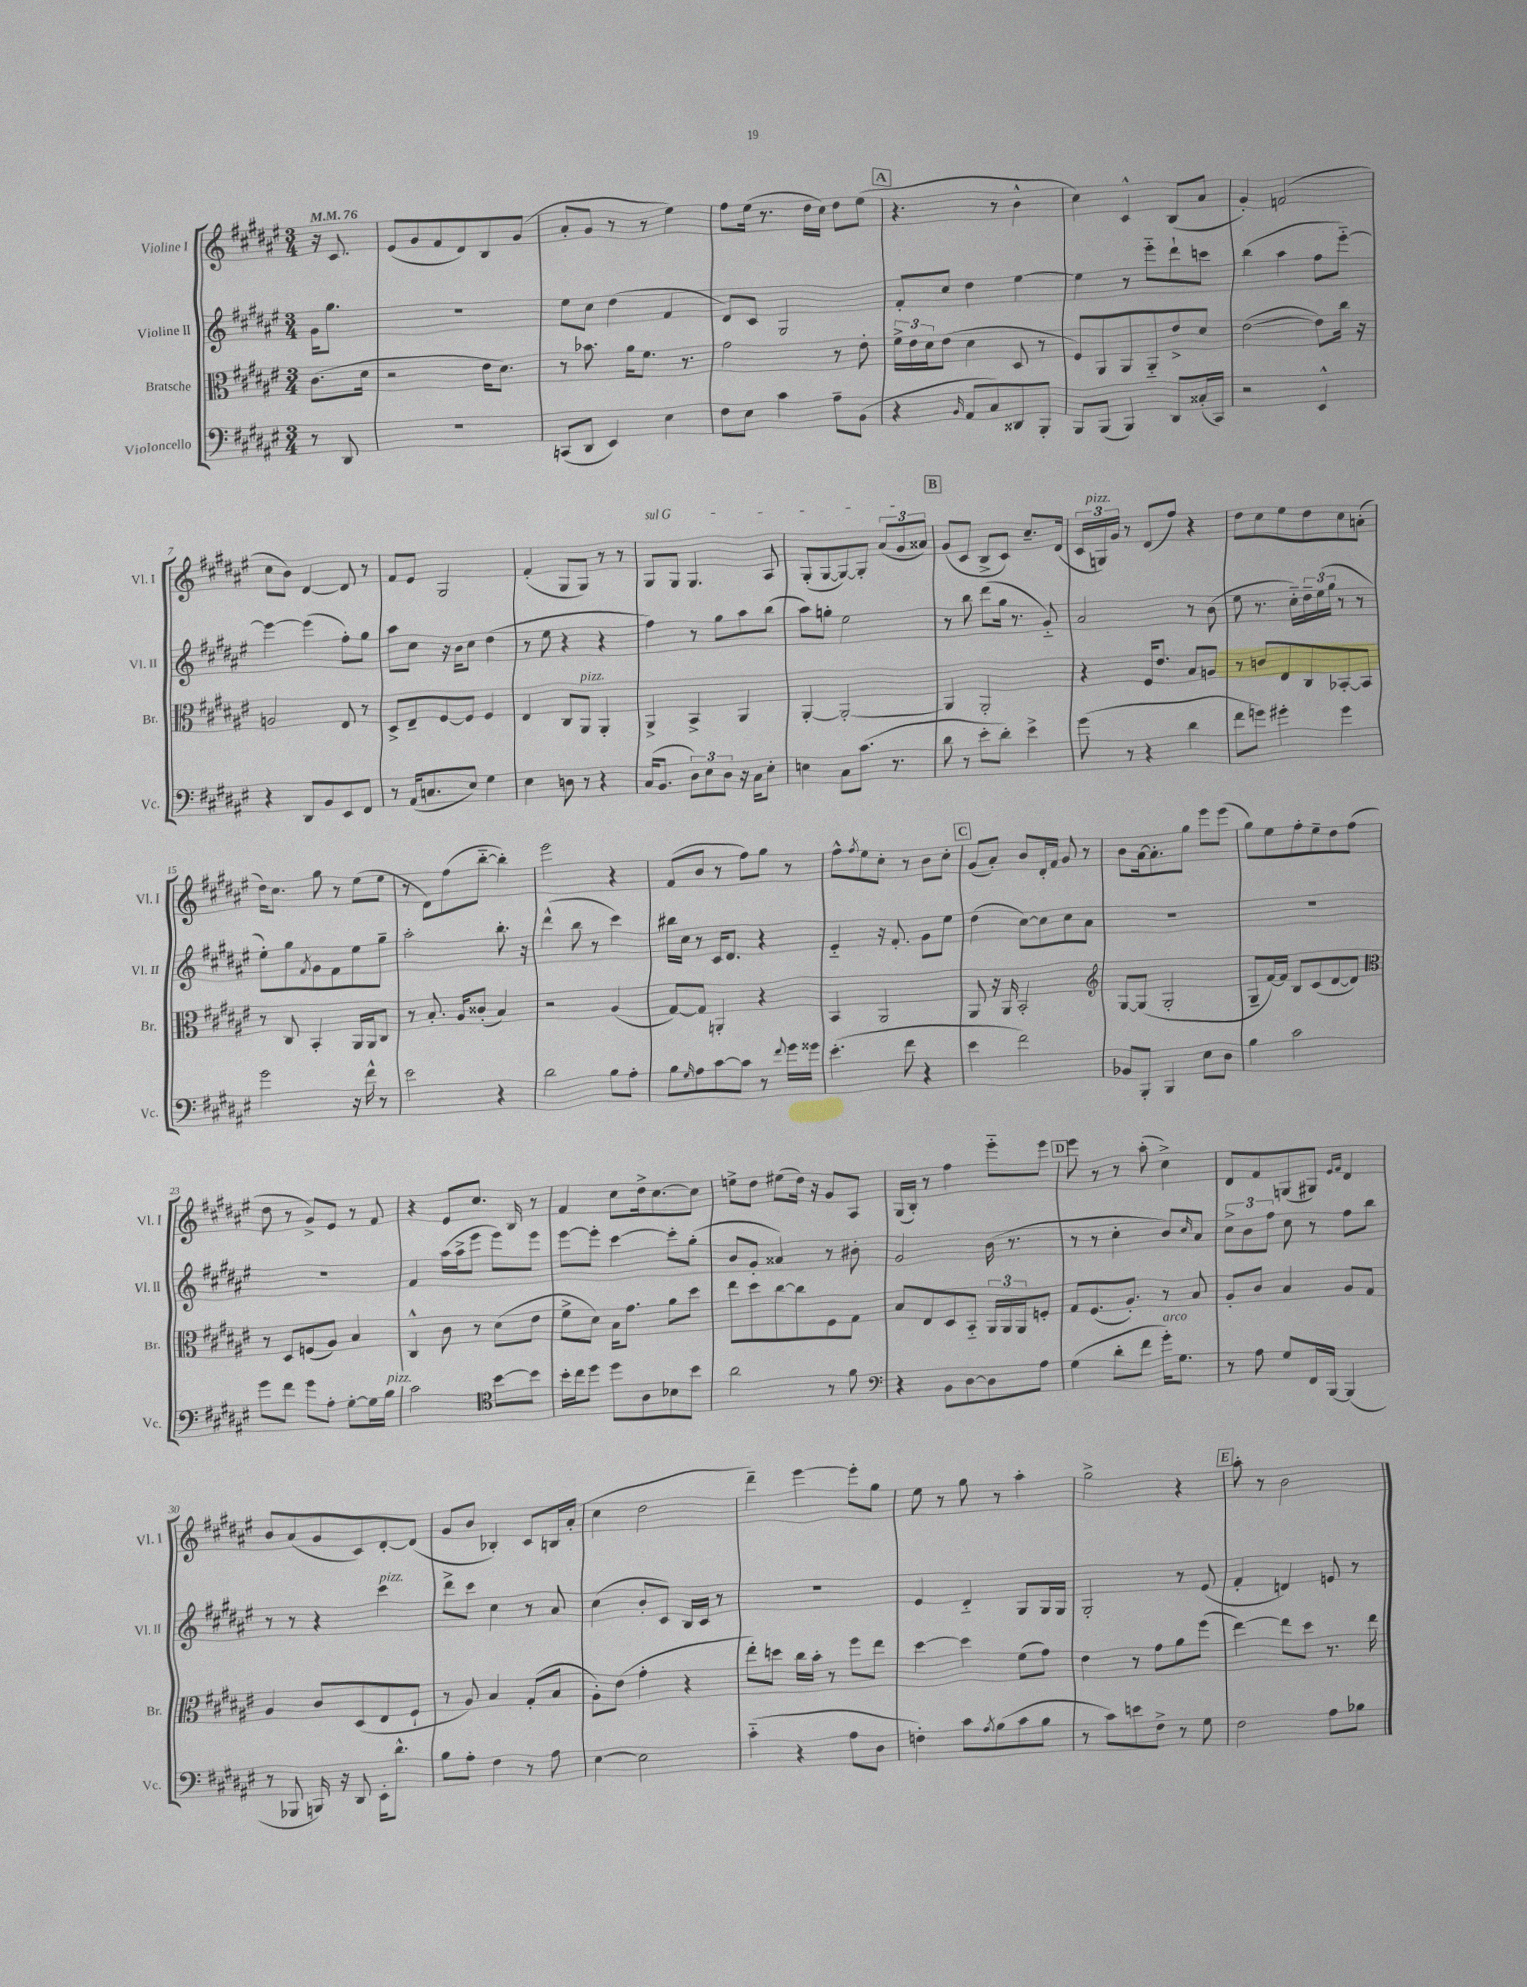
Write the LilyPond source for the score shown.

<<
\new StaffGroup <<
\new Staff = "s0" \with { instrumentName = "Violine I" shortInstrumentName = "Vl. I" } {
    \clef treble \key fis \major \numericTimeSignature \time 3/4 \partial 4 \tempo 4 = 76
    r16 cis'8. |
    eis'8( gis'8 fis'8 dis'8) b8 gis'8( |
    ais'8-. gis'8 r8 r8 eis''4) |
    fis''8 eis''16( r8. dis''16 cis''16) dis''8 eis''8( |
    \mark \markup { \box "A" } r4. r8 b'4-^ |
    cis''4) cis'4-^ b8( ais'8 |
    gis'4-.) f'2( |
    cis''8 b'8) dis'4~ dis'8 r8 |
    fis'8 eis'8 gis2 |
    fis'4-.( gis8 gis8) r8 r8 |
    \once \override TextSpanner.bound-details.left.text = \markup { \italic "sul G" } gis8\startTextSpan gis8 gis4. ais8 |
    gis8-.( gis8~ gis8~) gis8-. \tuplet 3/2 { ais'8( gis'8 aisis'8\stopTextSpan) } |
    \mark \markup { \box "B" } gis'8( cis'8 b8-> cis'8) cis''8.-- dis'16( |
    \tuplet 3/2 { cis'16 g16^\markup { \italic "pizz." }) gis'16 } r8 dis'8( fis''8) r4 |
    dis''8 cis''8 eis''8 dis''8 cis''8 a'8-.( |
    dis''16) cis''8. gis''8 r8 eis''8( eis''8 |
    r8 dis'8) fis''8( b''8~-_ b''4-.) |
    eis'''2 r4 |
    fis'8( b'8 r8 fis''8) gis''8 r8 |
    fis''8-^ \acciaccatura { fis''8 } eis''8 cis''8-. r8 b'8 cis''8-. |
    \mark \markup { \box "C" } gis'8( ais'8-.) b'8 dis'16-. fis'16 gis'8 r8 |
    b'8 ais'16~ ais'8.-. gis''8 eis'''8 eis'''8( |
    gis''8) eis''8 fis''8-. eis''8-- dis''8 fis''8( |
    dis''8 r8 gis'8->) eis'8 r8 fis'8 |
    r4 eis'8 cis''8. b16 r8 |
    fis'4 cis''8 dis''16-> cis''8.~ cis''8 |
    e''8-> dis''8 eis''8( dis''16) r16 gis'8 ais8 |
    gis16( b16-.) r8 fis''4 eis'''8-_ eis'''8 |
    \mark \markup { \box "D" } eis'''8 r8 r8 ais''8-.( cis''4->) |
    dis'8 fis'8 g8( gis8) \grace { eis'16 fis'16 } dis'4 |
    b'8 ais'8( gis'8 cis'8) dis'8~-. dis'8( |
    gis'8 b'8 bes4-.) cis'8 b16 ais'16-.( |
    cis''4 dis''2 |
    dis'''4--) eis'''4~ eis'''8-. gis''8 |
    eis''8 r8 gis''8 r8 ais''4-. |
    gis''2-> r4 |
    \mark \markup { \box "E" } ais''8-. r8 b'2 \bar "|." |
}
\new Staff = "s1" \with { instrumentName = "Violine II" shortInstrumentName = "Vl. II" } {
    \clef treble \key fis \major \numericTimeSignature \time 3/4 \partial 4
    gis'16 gis''8. |
    R2. |
    eis''8 cis''8 dis''4( fis'4 |
    dis'8) cis'8 gis2 |
    \mark \markup { \box "A" } fis'8-. cis''8 dis''4 eis''4~ |
    eis''4 r8 eis'''8-_ dis'''8-! c'''8 |
    b''4( ais''4 fis''8 eis'''8~-_) |
    eis'''4~ eis'''4( fis''8-.) gis''8 |
    ais''8 cis''8 r16 b'16 cis''8 dis''4( |
    r8 eis''8 r4 r4 |
    fis''4) r8 gis''8 ais''8 b''8( |
    ais''8) g''8-. eis''2 |
    \mark \markup { \box "B" } r8 b''8 dis'''8( gis''16 r8. gis'8-_) |
    ais'2 r8 b'8( |
    eis''8 r8. cis''16-_) \tuplet 3/2 { dis''16-- eis''16( gis''16 } r8 r8 |
    eis''8-.) gis''8 \acciaccatura { fis'8 } gis'8 fis'8 eis''8 gis''8-- |
    ais''2-. b''8.-. r16 |
    dis'''4-^( b''8 r8 cis'''4) |
    bis''16 cis''16 r8 cis'16 dis'8. r4 |
    eis'4-_ r16 fis'8.-. gis'8 eis''8 |
    \mark \markup { \box "C" } dis''4( cis''8~) cis''8 cis''8 ais'8 |
    R2. |
    R2. |
    R2. |
    fis'4 ais''16( ais''16-> eis'''8 eis'''8) eis'''8 |
    eis'''8~ eis'''8-. cis'''4~ cis'''8-. gis''8-.( |
    b'8 gis'8-. aisis'4) r8 bis'8-. |
    gis'2 b'16( r8. |
    \mark \markup { \box "D" } r8 r8 cis''4-. b'8) \grace { cis''16 } ais'8 |
    \tuplet 3/2 { cis''8-> b'8 fis''8 } cis''8 r8 fis''8 b''8 |
    r8 r8 r4 cis'''4^\markup { \italic "pizz." } |
    dis'''8-> cis'''8 cis''4 r8 ais'8 |
    cis''4( b'8-. cis'8) b16 cis'16 r8 |
    R2. |
    eis'4 dis'4-_ gis8 gis16 gis16 |
    gis2-. r8 eis'8( |
    \mark \markup { \box "E" } fis'4-. d'4) e'8 r8 \bar "|." |
}
\new Staff = "s2" \with { instrumentName = "Bratsche" shortInstrumentName = "Br." } {
    \clef alto \key fis \major \numericTimeSignature \time 3/4 \partial 4
    cis'8.( dis'16 |
    r2 eis'16 dis'8.) |
    r8 bes'8. ais'16 fis'8. r8. |
    gis'2 r8 eis'8-. |
    \mark \markup { \box "A" } \tuplet 3/2 { fis'16-> eis'16 dis'16 } eis'8( dis'4 dis8 r8 |
    fis8) ais,8 ais,8 ais,8-_ eis'8-> dis'8 |
    eis'2~( eis'8) cis''16 r16 |
    a2 eis8 r8 |
    dis8-> eis8-- fis8~ fis8 fis4 |
    eis4 cis8 ais,8^\markup { \italic "pizz." } ais,4-. |
    ais,4-> b,4-> ais,4 |
    ais,4~-. ais,2~-. |
    \mark \markup { \box "B" } ais,4 ais,2-. |
    r4 fis16 eis'8. b8 a8 |
    r8 c'8 eis8 cis8 bes,8~-. bes,8 |
    r8 cis8 b,4-. ais,16 ais,16 cis8 |
    r8 b8.-. ais16 cisis'8-.( b4) |
    r2 ais4( |
    gis8~) gis8 a,4-. r4 |
    b,4 ais,2 |
    \mark \markup { \box "C" } ais,8 r16 ais,16 b,2-. |
    \clef treble gis8~ gis8( gis2-. |
    gis8-- fis'16~) fis'16 b8 cis'8( dis'8~ dis'8) |
    \clef alto r8 dis8 f8( ais8) b4 |
    cis4-^ cis'8 r8 dis'8( eis'8 |
    fis'8-> dis'8) b16 gis'8. ais'8 dis''8 |
    eis''8 dis''8 cis''8~ cis''8 fis8 gis8 |
    b8 eis8 dis8 b,8-_ \tuplet 3/2 { ais,16 ais,16 ais,16 } f8-. |
    \mark \markup { \box "D" } gis8 fis8.( ais8.-.) r8 b8 |
    ais8-. cis'8 b4 ais8 gis8 |
    ais4 cis'8 dis8( eis8 fis8-! |
    r8 ais8) b4 gis8-.( b8 |
    ais8-.) eis'8( gis'4-. r4 |
    eis''8-.) d''8 cis''16 b'16-. r8 fis''8 eis''8 |
    dis''4~ dis''4 fis'8( gis'8) |
    eis'4 r8 gis'8 ais'8 fis''8( |
    \mark \markup { \box "E" } eis''4~) eis''8 dis''8 r8. eis''16 \bar "|." |
}
\new Staff = "s3" \with { instrumentName = "Violoncello" shortInstrumentName = "Vc." } {
    \clef bass \key fis \major \numericTimeSignature \time 3/4 \partial 4
    r8 dis,8 |
    R2. |
    c,8( dis,8 eis,4) eis4 |
    fis8 eis8 cis'4 ais8-- b,8( |
    \mark \markup { \box "A" } r4 \grace { b,16 } ais,8 cis8) disis,8 b,,8-. |
    b,,8 b,,8( b,,4) dis,8 cisis16-.( cis,16) |
    r2 eis,4-^ |
    r4 dis,8 b,8 eis,8 fis,8 |
    r8 ais,16( c8. eis8) gis4 |
    eis4 d8 r8 r4 |
    cis16( b,8. \tuplet 3/2 { dis8) eis8 dis8 } r16 cis16 eis8-. |
    e4 cis8 cis'8.( r8. |
    \mark \markup { \box "B" } dis'8 r8 eis'8-. dis'8-.) eis'4-> |
    gis'8( r8 r4 dis'4 |
    fis'8 g'8) gis'4-. gis'4 |
    gis'2 r16 fis'16-^ r8 |
    eis'2 r4 |
    dis'2 b8 ais8-. |
    b8 \grace { gis16 } ais8 cis'8~ cis'8 r8 \appoggiatura { fis'8 } gis'16 gisis'16 |
    eis'4.-.( fis'8 r4 |
    \mark \markup { \box "C" } eis'4 fis'2) |
    bes,8 b,,8-. b,,4 eis8 dis8 |
    b4 cis'2 |
    gis'8 fis'8 gis'8 ais8-. gis8~-. gis16 b16^\markup { \italic "pizz." } |
    cis'2 \clef tenor b'8~ b'8 |
    b'16-. cis''16 dis''8 dis''8 ais8 bes8 b'8 |
    ais'2 r8 fis'8 |
    \clef bass r4 b,8 dis8~ dis8 ais8 |
    \mark \markup { \box "D" } gis4( dis'8-. fis'8 gis'16-.^\markup { \italic "arco" }) gis8. |
    r8 ais8 gis8 fis,16 b,,16~ b,,4( |
    r8 bes,,8 b,,16) r16 dis,8 eis,16-. dis'8.-^ |
    b8 ais8-. fis4 r8 ais8 |
    eis4~ eis2 |
    cis'4-_( r4 ais8 dis8 |
    f4-.) cis'8 \acciaccatura { ais8 } b8( cis'8 b8 |
    r8 cis'8) e'8 fis8-> r8 gis8 |
    \mark \markup { \box "E" } fis2 ais8 bes8 \bar "|." |
}
>>
>>
